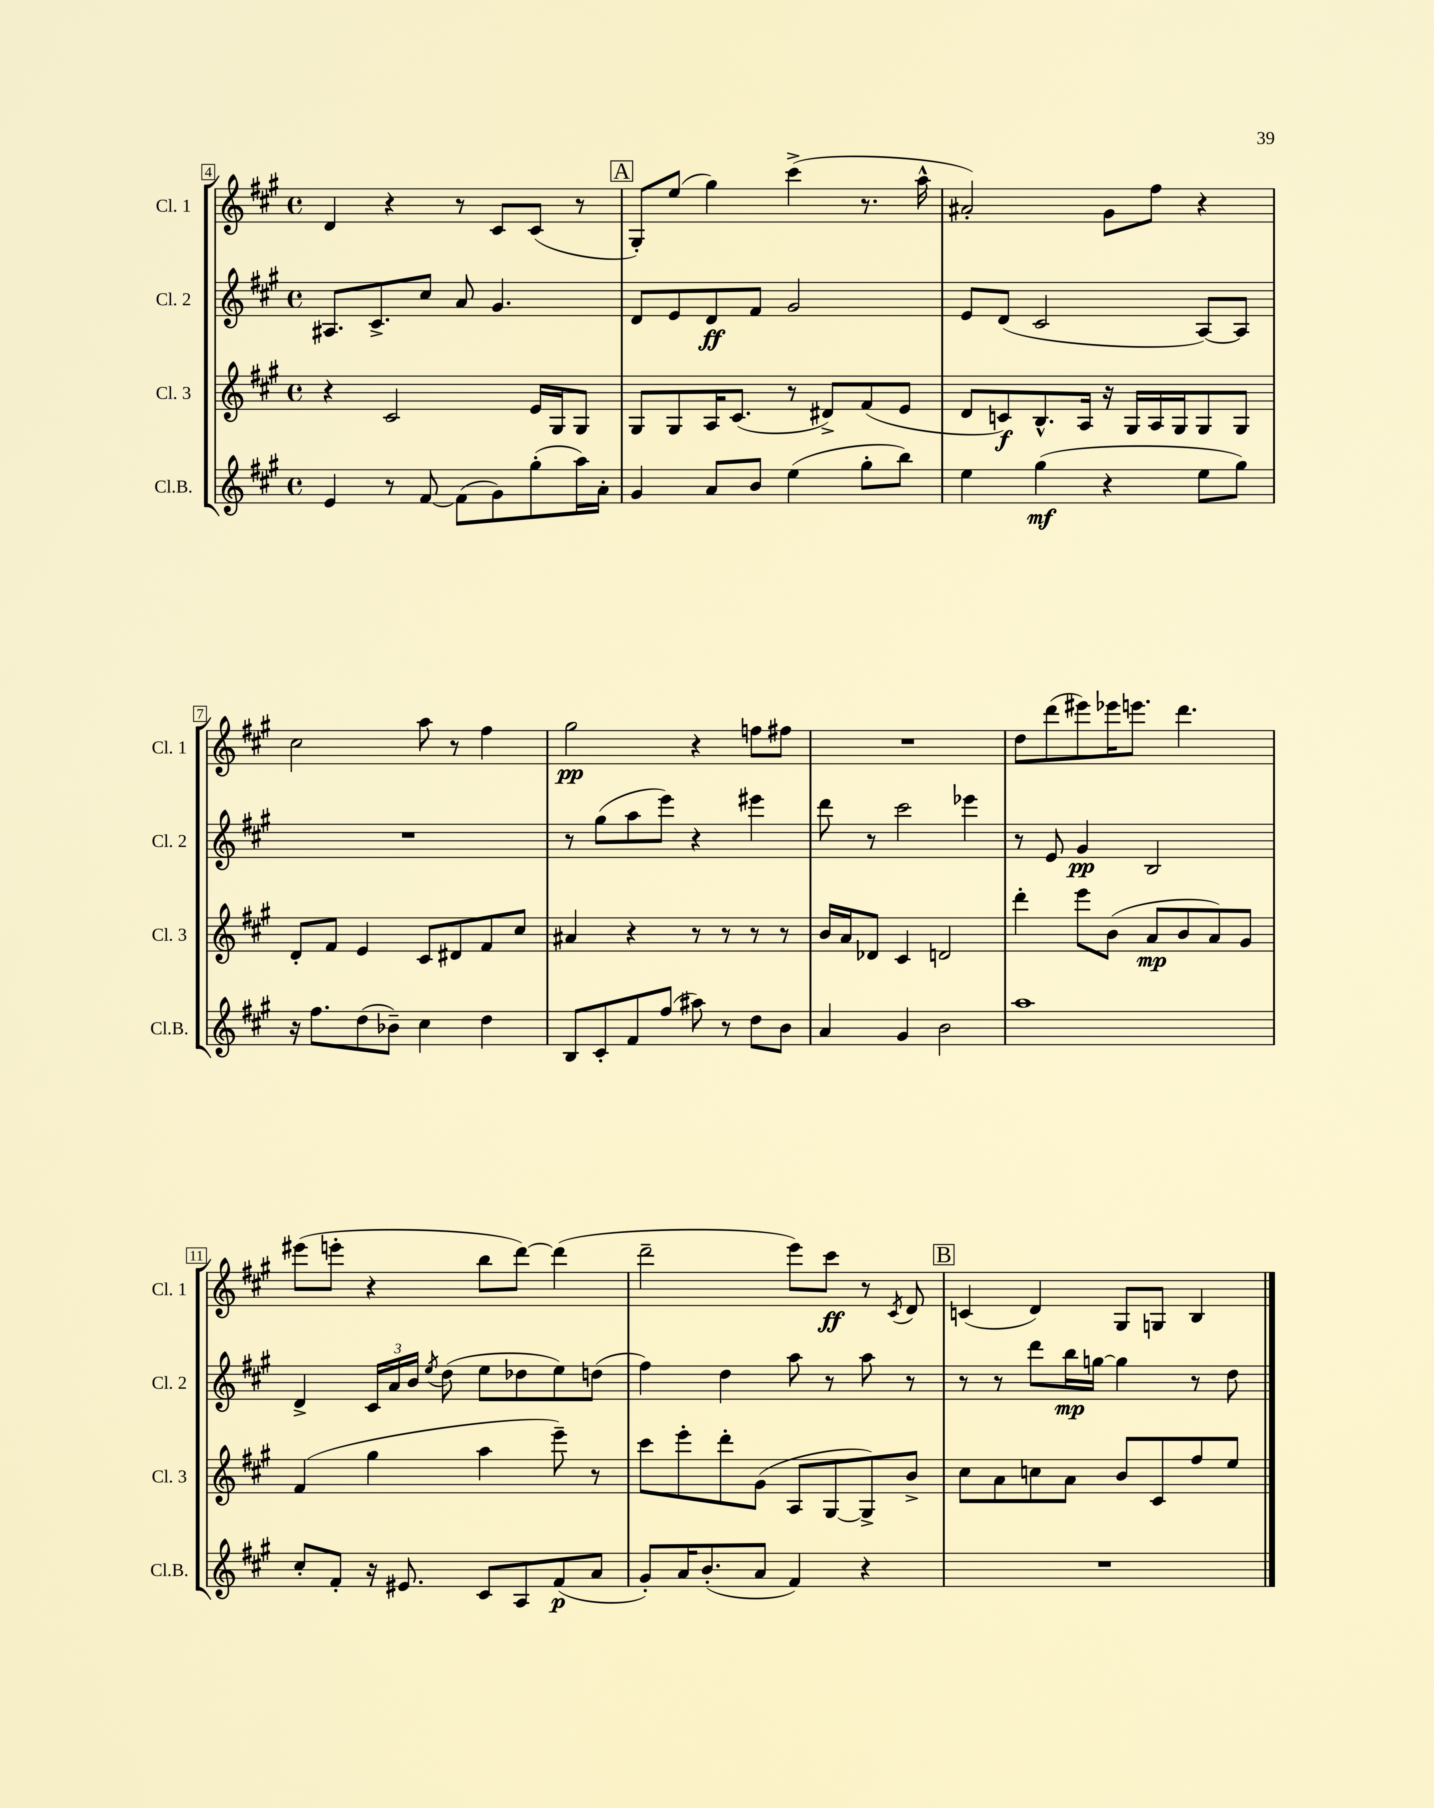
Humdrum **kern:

**kern	**kern	**kern	**kern
*staff4	*staff3	*staff2	*staff1
*clefG2	*clefG2	*clefG2	*clefG2
*k[f#c#g#]	*k[f#c#g#]	*k[f#c#g#]	*k[f#c#g#]
*M4/4	*M4/4	*M4/4	*M4/4
*met(c)	*met(c)	*met(c)	*met(c)
4e/	4r	8.A#/L	4d/
.	.	8.c#^/	.
8r	2c#/	.	4r
[8f#/	.	8cc#/J	.
(8f#\]L	.	8a/	8r
8g#\)	.	4.g#/	8c#/L
(8gg#'\	16e/LL	.	(8c#/J
.	16G#/J	.	.
16aa\L)	8G#/J	.	8r
16a'\JJ	.	.	.
=	=	=	=
4g#/	8G#/L	8d/L	8G#'/L)
.	8G#/	8e/	(8ee/J
8a/L	16A/K	8d/	4gg#\)
.	(8.c#/J	.	.
8b/J	.	8f#/J	.
(4ee\	8r	2g#/	(4ccc#^\
.	8d#^/L)	.	.
8gg#'\L	(8f#/	.	8.r
8bb\J)	8e/J	.	.
.	.	.	16aa^^\
=	=	=	=
4ee\	8d/L	8e/L	2a#'/)
.	8c/)	(8d/J	.
(4gg#\	8.B^^/	2c#/	.
.	16A/Jk	.	.
4r	16r	.	8g#\L
.	16G#/LL	.	.
.	16A/	.	8ff#\J
.	16G#/J	.	.
8ee\L	8G#/	[8A/L)	4r
8gg#\J)	8G#/J	8A/]J	.
=	=	=	=
16r	8d'/L	1r	2cc#\
8.ff#\L	.	.	.
.	8f#/J	.	.
(8dd\	4e/	.	.
8b-~\J)	.	.	.
4cc#\	8c#/L	.	8aa\
.	8d#/	.	8r
4dd\	8f#/	.	4ff#\
.	8cc#/J	.	.
=	=	=	=
8B/L	4a#/	8r	2gg#\
8c#'/	.	(8gg#\L	.
8f#/	4r	8aa\	.
(8ff#/J	.	8eee\J)	.
8aa#\)	8r	4r	4r
8r	8r	.	.
8dd\L	8r	4eee#\	8ff\L
8b\J	8r	.	8ff#\J
=	=	=	=
4a/	16b/LL	8ddd\	1r
.	16a/J	.	.
.	8d-/J	8r	.
4g#/	4c#/	2ccc#\	.
2b\	2d/	.	.
.	.	4eee-\	.
=	=	=	=
1aa	4ddd'\	8r	8dd\L
.	.	8e/	(8ddd\
.	8eee\L	4g#/	8eee#\)
.	(8b\J	.	16eee-\K
.	.	.	8.eee\J
.	8a/L	2B/	.
.	8b/	.	4.ddd\
.	8a/)	.	.
.	8g#/J	.	.
=	=	=	=
8cc#'/L	(4f#/	4d^/	(8eee#\L
8f#'/J	.	.	8eee'\J
16r	4gg#\	24c#/LL	4r
.	.	24a/	.
8.e#/	.	.	.
.	.	24b/JJ	.
.	.	8qee/	.
.	.	(8dd\	.
8c#/L	4aa\	8ee\L	8bb\L
8A/	.	8dd-\	[8ddd\J)
(8f#/	8eee~\)	8ee\)	(4ddd\]
8a/J	8r	(8dd\J	.
=	=	=	=
8g#'/L)	8ccc#\L	4ff#\)	2ddd~\
16a/K	8eee'\	.	.
(8.b'/	.	.	.
.	8ddd'\	4dd\	.
8a/J	(8g#\J	.	.
4f#/)	8A/L	8aa\	8eee\L)
.	[8G#/	8r	8ccc#\J
4r	8G#^/])	8aa\	8r
.	.	.	8qc#/
.	8b^/J	8r	8d/
=	=	=	=
1r	8cc#\L	8r	(4c/
.	8a\	8r	.
.	8cc\	8ddd\L	4d/)
.	8a\J	16bb\L	.
.	.	[16gg\JJ	.
.	8b/L	4gg\]	8G#/L
.	8c#/	.	8G/J
.	8ff#/	8r	4B/
.	8ee/J	8dd\	.
==	==	==	==
*-	*-	*-	*-
